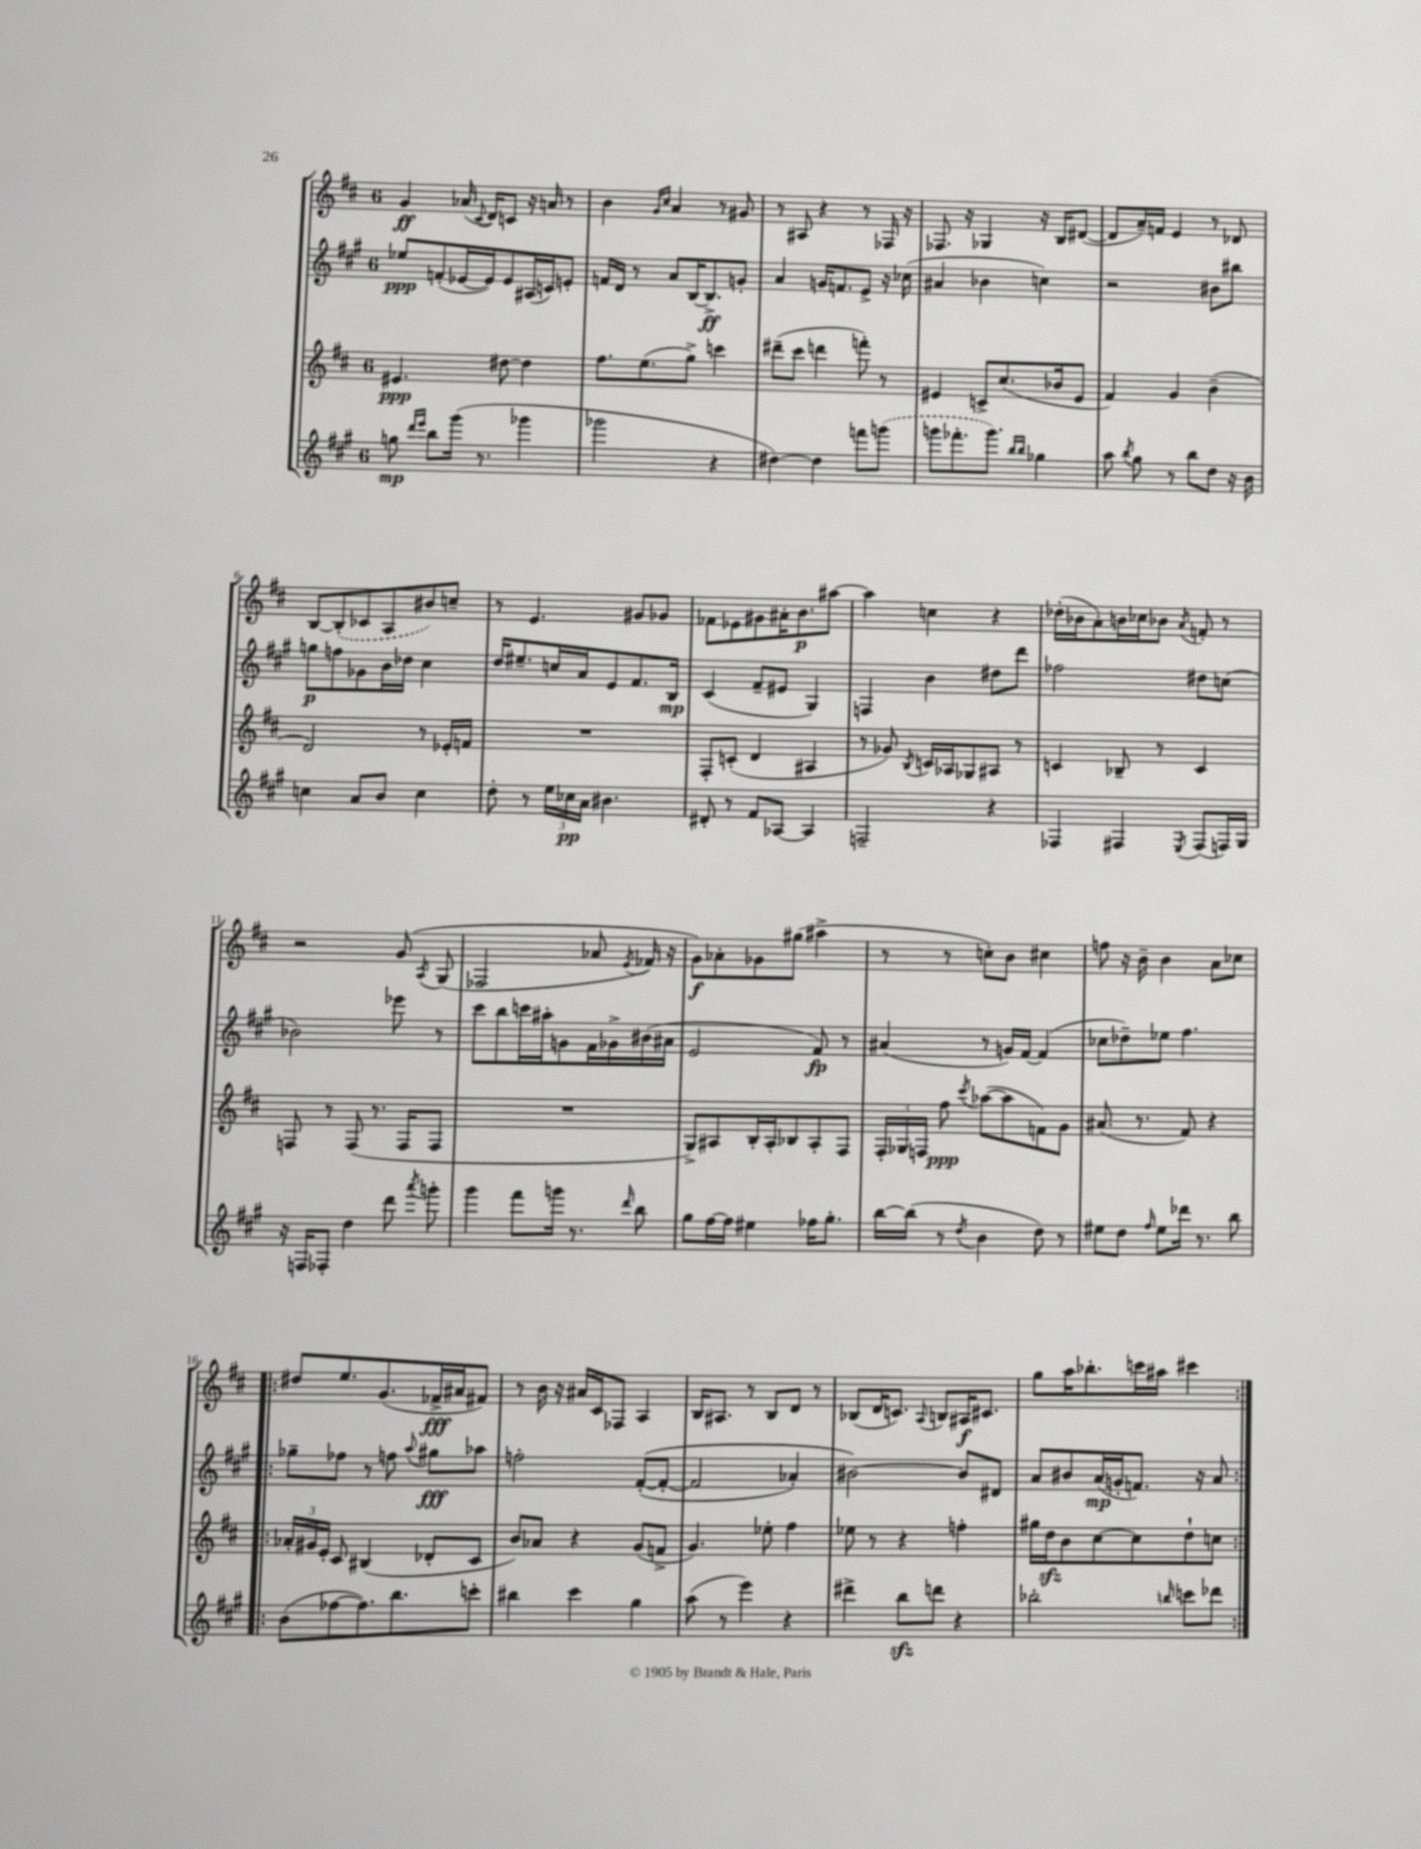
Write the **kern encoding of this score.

**kern	**kern	**kern	**kern
*staff4	*staff3	*staff2	*staff1
*clefG2	*clefG2	*clefG2	*clefG2
*k[f#c#g#]	*k[f#c#]	*k[f#c#g#]	*k[f#c#]
*M6/8	*M6/8	*M6/8	*M6/8
8gg\	4.e#/	8ee-/L	4g/
16qqddd/LL	.	.	.
16qqeee/JJ	.	.	.
8bb\L	.	(8f'/	.
(16ggg#\Jk	.	[16e-/L	(16a-/
.	.	.	8qqc#/
8.r	.	16e-/]J)	16d/LK)
.	[8dd#\	8e-/	8c/J
4ggg-\	4dd#\]	(16A#/L	16r
.	.	16c/J)	16a/
.	.	8e'/J	8r
=	=	=	=
2ggg-\	8.ff#\L	16f/LL	4b\
.	.	16d/JJ	.
.	.	8r	.
.	(8.ee\	.	.
.	.	.	16qqg/LL
.	.	.	16qqcc#/JJ
.	.	8a/L	4a/
.	8gg^\J)	[16B/K	.
.	.	8.B^/]	.
4r	4ccc\	.	8r
.	.	8g'/J	8g#/
=	=	=	=
[4dd#\)	(8ddd#~\L	4a/	8r
.	8ccc#\J	.	8A#/
4dd#\]	4ddd\	16g/LK	4r
.	.	8.f/	.
8fff\L	8fff'\)	8e^/J	8r
(8ggg\J	8r	16r	16F-/
.	.	(16cc-\	16r
=	=	=	=
8ggg\L	4e#/	4a#/	8.F-/
8.fff-'\	.	.	.
.	.	.	16r
.	8c^/L	4b-\	4G-/
8.ggg\J)	.	.	.
.	(8.cc#/	.	.
16qqbb/LL	.	.	.
16qqbb/JJ	.	.	.
4gg-\	.	4cc\)	16r
.	16b-/k	.	16B/LK
.	8e#/J	.	([8d#/J
=	=	=	=
8aa\	4f#/)	2r	8d#/]L
8qbb/	.	.	.
8gg#\	.	.	16a~/L)
.	.	.	16f/JJ
8r	4g/	.	4e/
8bb\L	.	.	.
8dd\J	(4b~\	8b#\L	8r
16r	.	8bb#\J	8d-/
16b\	.	.	.
=	=	=	=
4cc\	2d/)	8gg\L	[8B/L
.	.	8ff\	(8B'/]
8a/L	.	8g-\	8c-/
8b/J	.	16b\L	8A/
.	.	16dd-\JJ	.
4cc\	8r	4cc#\	8b#/)
.	16e-'/LL	.	8cc~/J
.	16f/JJ	.	.
=	=	=	=
8dd'\	2.r	16dd/LK	8r
.	.	8.ee#~/	.
8r	.	.	4.e/
24ee\LL	.	16cc/L	.
24cc-\	.	.	.
.	.	16a/J	.
24a\JJ	.	.	.
4.b#\	.	8e/	.
.	.	8.f#/	8g#/L
.	.	.	8g-/J
.	.	16B/Jk	.
=	=	=	=
8d#'/	8F#'/L	(4c#/	8f-\L
8r	(8c'/J	.	8e-\
8f#/L	4d/	8f#~/L	8g#\
[8A-/J	.	8e#/J	16a#'\K
.	.	.	8.b\
4A-/]	4A#/	4G#/)	.
.	.	.	[8aa#\J
=	=	=	=
2F~/	8r	4F/	4aa#\]
.	8g-/)	.	.
.	8qB/	.	.
.	16c/LL	4b\	4cc\
.	16A-/J	.	.
.	8G-/	.	.
4r	8A#/J	8dd#\L	4r
.	8r	8ddd\J	.
=	=	=	=
4F-/	4c/	2ff-\	(16dd-'\LL
.	.	.	16b-\J
.	.	.	8a'\)
4F#/	8B-~/	.	16b\L
.	.	.	16cc-\J
.	8r	.	8b-\J
8qE/	.	.	8qa/
(8F#/L	4c/	8dd#\L	8f'/
16F/L)	.	(8cc\J	8r
16G#/JJ	.	.	.
=	=	=	=
16r	8F/	2b-\)	2r
16F/LK	.	.	.
8F-'/J	8r	.	.
4dd\	(8F/	.	.
.	8.r	.	.
8ddd\	.	8eee-\	&(8g/
.	16F/LK	.	.
8qaaa/	.	.	8qA/
8ggg'\	8F/J	8r	(8G/
=	=	=	=
4ggg#\	2.r	8ccc#\L	2F-/
.	.	8bb\	.
8fff#\L	.	16ccc\L	.
.	.	16aa#'\J	.
16ggg\Jk	.	8g\	.
8.r	.	.	.
.	.	16f#\L	8a-/
.	.	16g-^\	.
16qqddd/	.	.	8qe/
8bb\	.	(16b#\	16f-/)
.	.	16a#\JJ	16r
=	=	=	=
8gg#\L	8G^/L)	2e/	8g\L&)
[16ff#\L	8A#/	.	8a-'\
16ff#\]JJ	.	.	.
4ee#\	16B'/L	.	8g-\
.	16A#'/J	.	.
.	8B-/	.	(8gg#\J
16ff-\LK	8A#'/	8f#/)	4aa#^\
8.gg#'\J	.	.	.
.	8F#/J	8r	.
=	=	=	=
[16bb\LL	24F#'/LL	(4a#/	8r
.	24G-/	.	.
(16bb\]JJ	.	.	.
.	24F/JJ	.	.
8r	8ff#\	.	8r
8qdd/	8qccc#/	.	.
4b\	([8aa-\L	8r	8cc'\L)
.	8aa-\]	16g/LL)	8b\J
.	.	[16f#/JJ	.
8dd\)	8f\)	(4f#/]	4cc#\
8r	8g\J	.	.
=	=	=	=
8ee#\L	(8.a#/	8cc-\L	8ff\
8dd\J	.	8dd-~\)	16r
.	8.r	.	16b~\
16qqff#/	.	.	.
8ee#\L	.	8ee-\J	4b\
16ddd-\Jk	8f#/)	4.ff#\	.
8.r	.	.	.
.	4r	.	8a\L
8bb\	.	.	8cc-\J
=!|:	=!|:	=!|:	=!|:
(8b\L	24a-'/LL	8gg-~\L	8dd#/L
.	24g#/	.	.
.	24e'/JJ	.	.
[8ff-\	8c#/	8ff-\J	8.ee/
8.ff-\])	(4B#/	8r	.
.	.	.	(8.g/
.	.	8ff\	.
8.bb\	.	.	.
.	.	8qqaa/	.
.	8d-'/L	8gg#\L	16f-^/L
.	.	.	16a#/J
8ccc'\J	8c#/J	8aa-\J	8f#/J)
=	=	=	=
4bb#\	8b/L)	2ff'\	8r
.	8a-/J	.	16b\
.	.	.	16r
4ccc#\	4r	.	16a#/LL
.	.	.	16c#/J
.	.	.	8F-/J
4gg#\	(8g/L	&(([8f#'/L	4A/
.	8f^/J	8f#'/_J	.
=	=	=	=
(8aa\	4.g/)	2f#/]	16B/LK
.	.	.	8.A#/J
8r	.	.	.
4eee\)	.	.	8r
.	8ee-'\	.	8B/L
4r	4ff#\	4a-'/)	8d/J
.	.	.	8r
=	=	=	=
4ddd#^\	8ee-\	[2b#\&)	(8B-/L
.	8r	.	16d/K
.	.	.	8.c/J)
8bb\L	4r	.	.
.	.	.	8qqA/
8ddd\J	.	.	8B/L
4r	4ff'\	8b#/]L	16A#/K
.	.	.	8.c#/J
.	.	8d#/J	.
=	=	=	=
2bb-'\	16gg#\LL	8a/L	8gg\L
.	16dd\J	.	.
.	8b\	8b#/	16aa\K
.	.	.	8.bb-'\
.	[8cc#\	(16a/L	.
.	.	16g'/J	.
.	8cc#\]	8.f/J)	16ccc\L
.	.	.	16aa#\JJ
16qqbb/	.	.	.
8ccc\L	8dd`\	.	4ccc#\
.	.	16r	.
8ddd-\J	8cc\J	8a/	.
==:|!	==:|!	==:|!	==:|!
*-	*-	*-	*-
